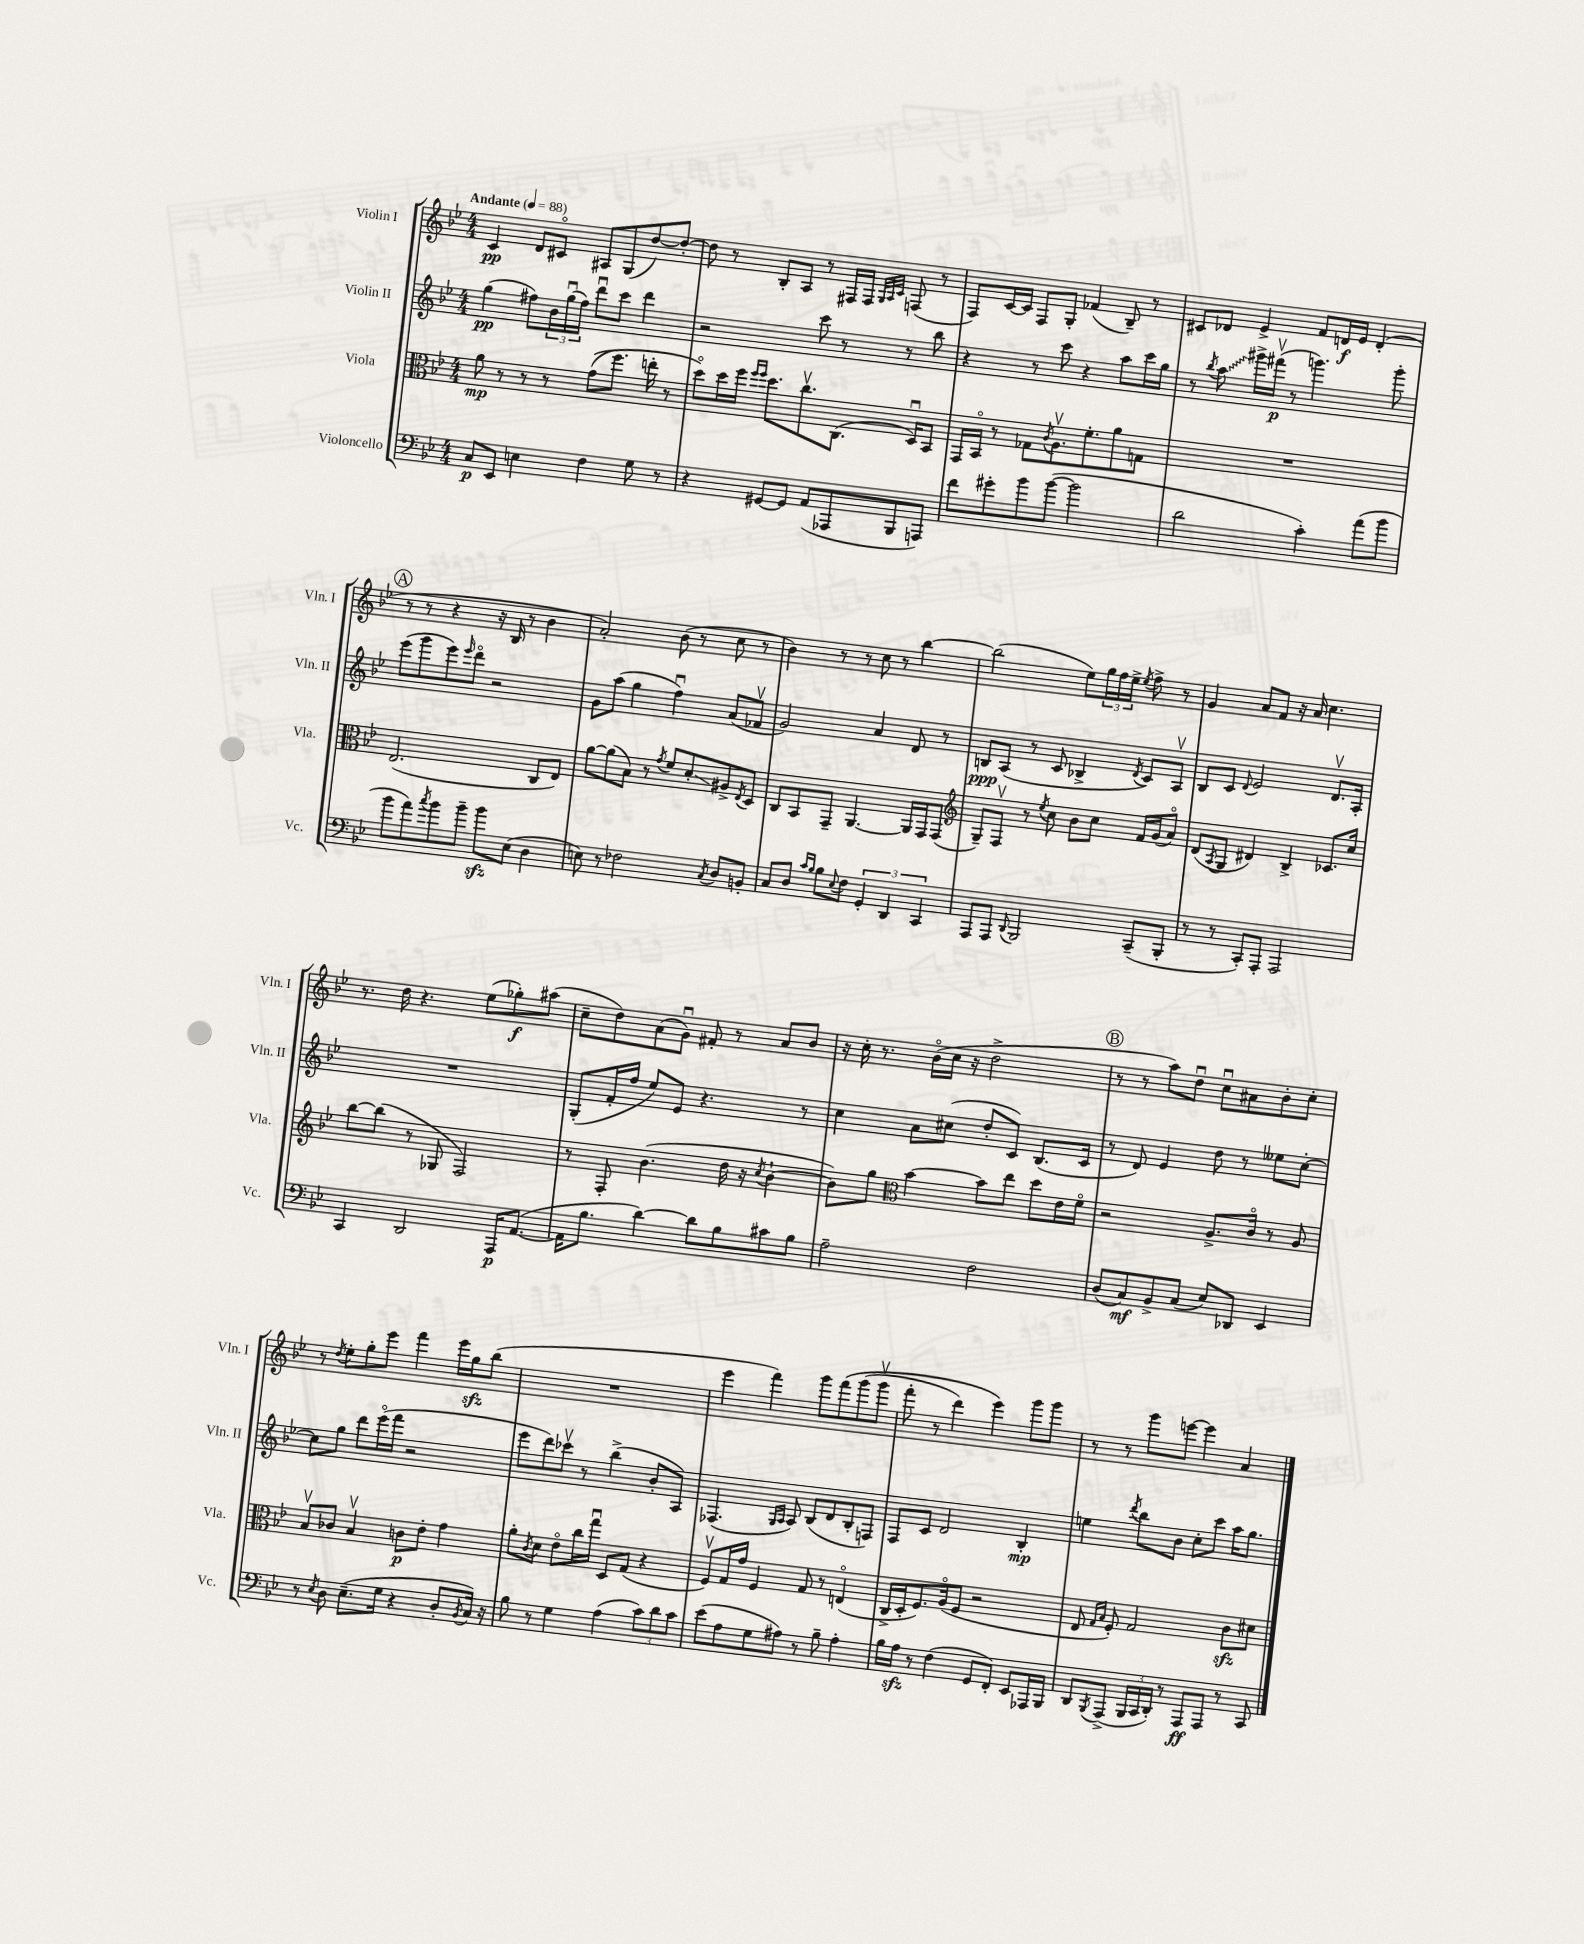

**kern	**kern	**kern	**kern
*staff4	*staff3	*staff2	*staff1
*clefF4	*clefC3	*clefG2	*clefG2
*k[b-e-]	*k[b-e-]	*k[b-e-]	*k[b-e-]
*M4/4	*M4/4	*M4/4	*M4/4
*MM88	*MM88	*MM88	*MM88
8C/L	8a\	(4gg\	4c/
8EE-/J	8r	.	.
4E\	8r	8ff#\L)	8d/L
.	8r	24b-\L	8c#o/J
.	.	(24ggu\	.
.	.	24ff#\JJ)	.
4F\	&((8g\L	8dddu\L	8A#/L
.	8.ff\J)	8ccc\J	(8G/
8G\	.	4ddd\	[8dd/)
.	16ee'\	.	.
8r	8r	.	8dd'/_J
=	=	=	=
4r	8ddo\L&)	2r	8dd\]
.	16dd\L	.	8r
.	16ff\JJ	.	.
.	16qqff/LL	.	.
.	16qqff/JJ	.	.
[8GG#/L	8.dd\L	.	8B-'/L
8GG#/]J	.	.	8A/J
.	8.ccv\	.	.
(8AA/L	.	8ccc\	8r
8AAA-/	(8.C\J	8r	16F#/LL
.	.	.	16F#/JJ
.	.	.	32qqG/LLL
.	.	.	32qqA/
.	.	.	32qqc/JJJ
8BBB-/	.	8r	(8F/
.	16Du/LK)	.	.
8AAA/J)	8BB-/J	8bb-\	8r
=	=	=	=
8f\L	16GG/LL	4r	8F/L)
.	16BB-o/JJ	.	.
8g#'\	8r	.	[16c/L
.	.	.	16c/]JJ
8b-\	8G-\L	8r	8F/L
.	8qc/	.	.
([8b-\J	8.Av\	8ccc\	8G'/J
2b-\]	.	4r	(4f-/
.	8.f'\	.	.
.	8a\	8aa\L	8B-~/)
.	8G\J	16ccc\L	8r
.	.	16gg\JJ	.
=	=	=	=
2d\	1r	8r	8c#/L
.	.	8qbb-/	.
.	.	8aa\	8d-/J
.	.	16ggg#^\LL	4e-^/
.	.	(16fff#v\JJ	.
.	.	8r	.
4c'\)	.	4.ggg\)	8f/L
.	.	.	16d/L
.	.	.	16e-/JJ
(8a\L	.	.	(4d'/
8b-\J	.	8ggg'\	.
=	=	=	=
8b-\L	(2.E-/	(8eee-\L	8r
8a\)	.	8ggg\	8r
8qcc/	.	.	.
8b-\	.	8eee-\)	4r
.	.	16qqeee-/	.
8b-~\J	.	8dddo\J	.
8b-\L	.	2r	16r
.	.	.	16B-/
(8E-\J	.	.	8r
4D\	8C/L	.	4b-\
.	8E-/J)	.	.
=	=	=	=
8E\)	[8a\L	8g\L	2a'/)
8r	(8a\]	(8aa\J	.
2F-\	8B-\J)	4gg\	.
.	8r	.	.
.	8qg/	.	.
.	8f/L	4ffu\)	(8b-\
.	8d'/	.	8r
8qC/	.	.	.
8D/L	8A#^/	(8a/L	8cc\
.	8qE-/	.	.
8BB'/J	8D/J	8f-v/J	8r
=	=	=	=
8C/L	8C/L	2g/)	4b-\)
8D/J	8BB-/	.	.
16qqc/LL	.	.	.
16qqB-/JJ	.	.	.
8B-\L	8GG~/J	.	8r
8qqE-/	.	.	.
8F\J	[4.AA/	.	8r
6GG'/	.	4a/	8cc\
.	.	.	8r
6DD/	.	.	.
.	16AA/]LL	8d/	[4bb-\
.	16GG/J	.	.
6CC/	.	.	.
.	(8GG/J	8r	.
=	=	=	=
*	*clefG2	*	*
8AAA/L	8G~/L)	8B/L	(2bb-\]
8AAA/J	8Fv/J	(8A/J	.
8qqDD/	.	.	.
2BBB-/	8r	8r	.
.	8qee-/	.	.
.	8cc\	8c/	.
.	8b-\L	4B-^/	8ee-\L)
.	8cc\J	.	24gg\L
.	.	.	24ff\
.	.	.	24ee-^\JJ
.	.	8qd/	8qee-/
(8CC~/L	16f/LL	8c/L)	8ff^\
.	(16g/J	.	.
8BBB-'/J	8ao/J)	8Av/J	8r
=	=	=	=
8r	(8d/L	8B-/L	4g/
.	8qA/	.	.
8r	8G/J	8c/J	.
.	.	8qqd/	.
8CC'/L)	4d#/)	2e-/	8a/L
8AAA'/J	.	.	8f/J
2AAA/	4B-^/	.	16r
.	.	.	16a/
.	.	.	4.cc\
.	8.c-/L	8.dv/L	.
.	16cc/Jk	16A'/Jk	.
=	=	=	=
4CC/	[8bb-\L	1r	8.r
.	(8bb-\]J	.	.
.	.	.	16dd\
2DD/	8r	.	4.r
.	8G-/	.	.
.	2F/)	.	.
.	.	.	(8ee-\L
16AAA/LK	.	.	8gg-'\)
([8.AA/J	.	.	.
.	.	.	(8aa#\J
=	=	=	=
16AA\]LK	8r	(8G'/L	8cc~\L
8.B-\J	.	.	.
.	8F'/	16f'/L	8dd\)
.	.	16ff/JJ	.
[4d\)	(4.b-\	8ee-/L)	(8a\
.	.	8e-/J	8gu\J)
8d\]L	.	4.r	8f#'/
8B-\	16dd\	.	8r
.	16r	.	.
.	8qcc/	.	.
8c#\	[4b-`\	.	8a/L
8B-\J	.	8r	8b-/J
=	=	=	=
2A~\	8b-\]L)	4cc\	16r
.	.	.	16cc'\
.	8gg\J	.	8.r
*	*clefC3	*	*
.	[4b-\	8a\L	.
.	.	.	(16b-o\LL
.	.	(8cc#\J	16cc\JJ
.	.	.	16r
2F\	8b-\]L	8dd'/L	2dd^\
.	8ee-\J	8c/J)	.
.	8dd\L	(8.B-/L	.
.	16e-\L	.	.
.	16fo\JJ	16c/Jk	.
=	=	=	=
(8D/L	2r	8r	8r
8C/)	.	8d/)	8r
8BB-^/	.	4e-/	8aa\L)
(8C/J	.	.	8ddu\J
8E-/L)	8.A^/L	8dd\	8ccu\L
8DD-/J	.	8r	8a#\
.	16co/Jk	.	.
4EE-/	8r	8ee--\L	8b-'\
.	8A/	[8cc'\J	8cc'\J
=	=	=	=
8r	8B-v/L	8cc\]L	8r
8qE-/	.	.	8qdd/
8D\	8c-/J	8gg\J	8ee-'\L
(8.E-~\L	4B-v/	8ddd\L	8gg'\
.	.	(16eee-o\L	8eee-\J
16G\Jk	.	16fff\JJ	.
4r	8c\L	2r	4fff\
.	8e-'\J	.	.
8D'/L	4g\	.	16eee-\LL
.	.	.	16gg\J
8qBB-/	.	.	.
16C/Jk)	.	.	(8bb-\J
16r	.	.	.
=	=	=	=
8B-\	8a'\L	8eee-\L	1r
.	8qc/	.	.
8r	8d\J	8ddd\)	.
4G\	8e-o\L	8ccc-v\J	.
.	16cc\L	8r	.
.	16ggu\JJ	.	.
(4A\	8D/L	(4bb-^\	.
.	(8G/J	.	.
12c\L)	4r	8b-'/L	.
12d\	.	.	.
.	.	8A/J)	.
12c\J	.	.	.
=	=	=	=
(8e-\L	8Fv/L)	(4.F-/	4eee-\
8A\	16G/L	.	.
.	16g/JJ	.	.
8G\	4F/	.	4fff\)
.	.	16qqG/LL	.
.	.	16qqA/JJ	.
8A#\J)	.	8A/)	.
8r	8G/	(8B-/L	8ggg\L
8B-~\	8r	8d/	&(8fff\
4A#'\	(4Eo/	8B-'/	(8ggg\
.	.	8F/J)	8gggv\J
=	=	=	=
16B-\LL	16C^/LL	8F/L	8fff'\
16A\JJ	16D'/J	.	.
8r	8.F/)	8c/J	8r
(4F\	.	2d/	4ddd\)
.	(16Ao/k	.	.
.	8F/J	.	.
8GG/L	2r	.	4eee-\&)
8FF'/J)	.	.	.
8EE-/L	.	4B-'/	8ggg\L
16AAA-/L	.	.	8ggg\J
16BBB-/JJ	.	.	.
=	=	=	=
8DD/L	8E-/	4ee\	8r
.	16qqG/LL	.	.
8qBBB-/	16qqB-/JJ	.	.
(8AAA^/J	8F'/)	.	8r
.	.	8qddd/	.
24BBB-/LL	2G/	8bb-\L	8ggg\L
24CC/	.	.	.
24DD'/JJ)	.	.	.
8r	.	8b-\J	[8eee\J
8AAA/L	.	8cc'\L	4eee\]
8AAA/J	.	8ccc\J	.
8r	8c\L	16aa\LK	4a/
.	.	8.gg\J	.
8CC/	8d#\J	.	.
==	==	==	==
*-	*-	*-	*-
